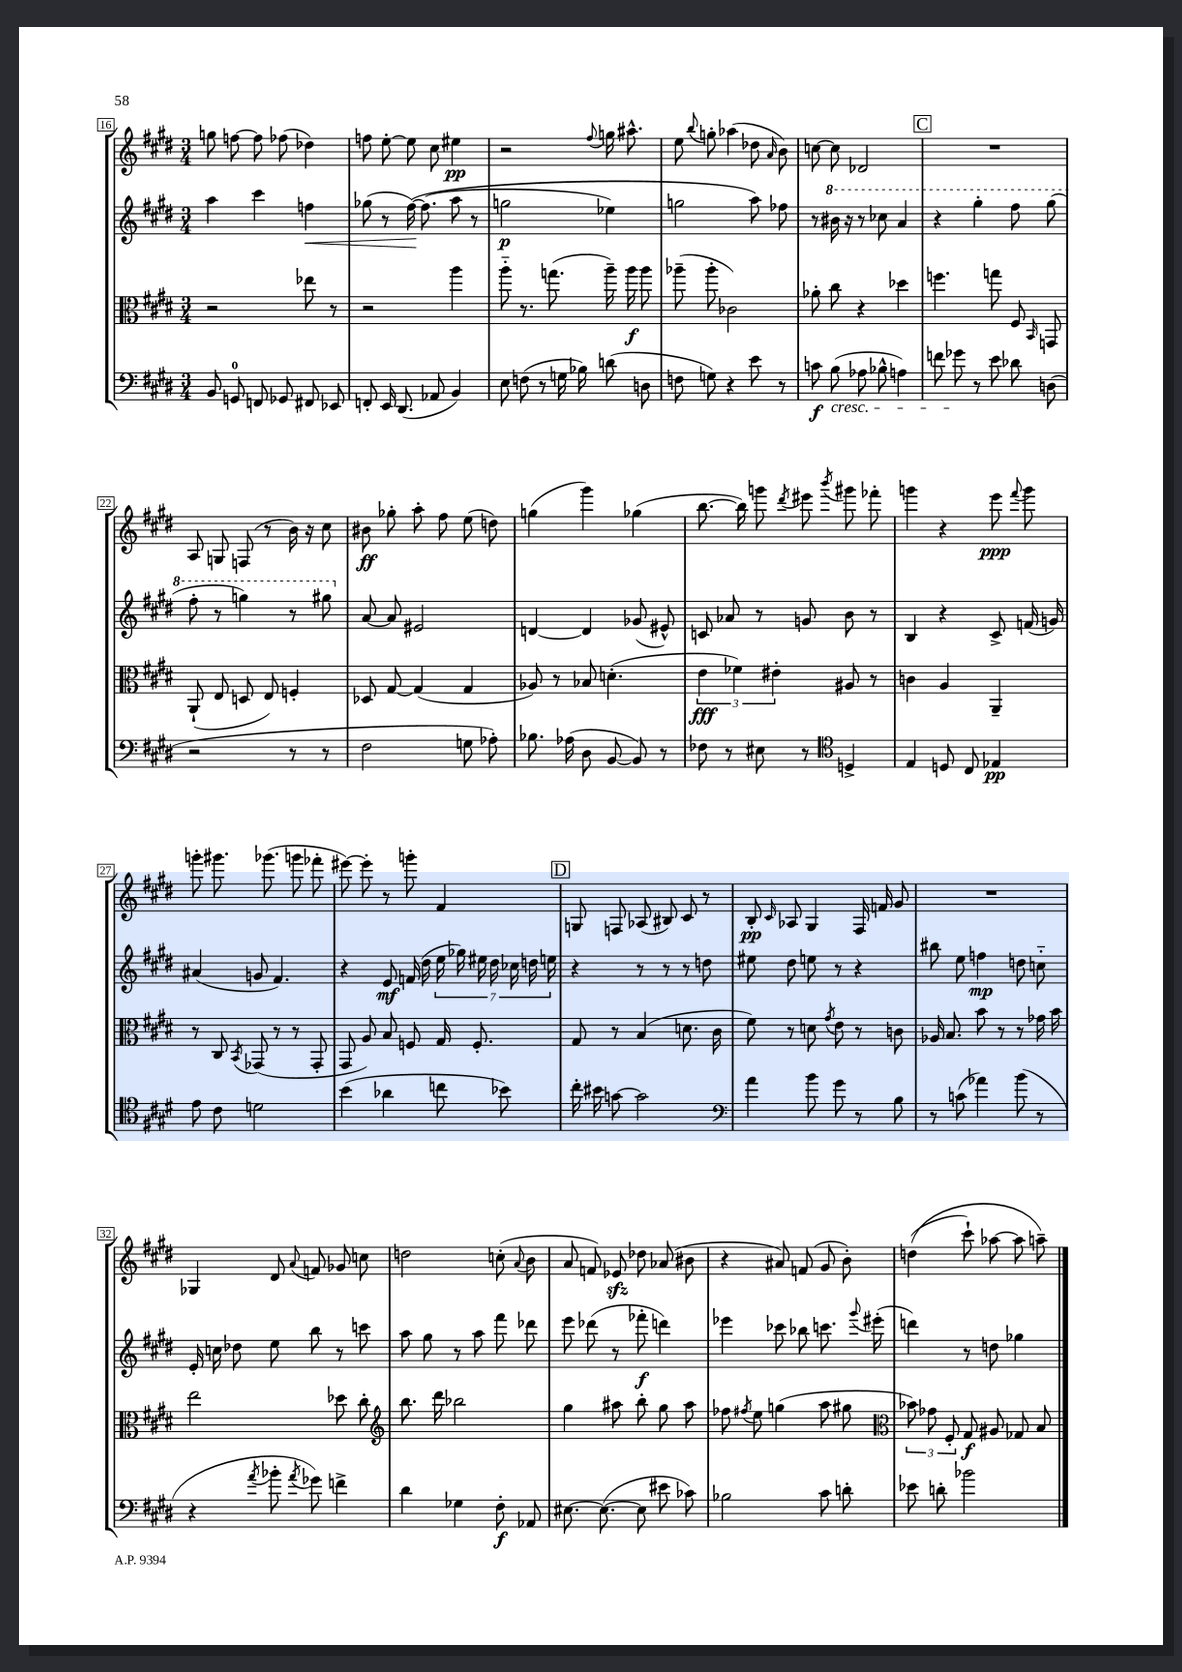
<<
\new StaffGroup <<
\new Staff = "s0" {
    \clef treble \key e \major \numericTimeSignature \time 3/4
    \autoBeamOff g''8 f''8~ f''8 fes''8( des''4) |
    f''8 e''8~-. e''8 cis''8 eis''4\pp |
    r2 \appoggiatura { fis''8 } g''16 ais''8.-^ |
    e''8 \appoggiatura { b''8 } g''8-. aes''4( des''8 \grace { a'16 } b'8) |
    c''8~ c''8 des'2 |
    \mark \markup { \box "C" } R2. |
    a8 g8 f8( r8 b'16) r16 cis''8 |
    bis'8\ff ges''8-. a''8-. fis''8 e''8( d''8) |
    g''4( gis'''4) ges''4( |
    b''8.~ b''16) g'''8 \acciaccatura { dis'''8 } eis'''8 \acciaccatura { b'''8 } gis'''8 fes'''8-. |
    g'''4 r4 e'''8\ppp \appoggiatura { fis'''8 } g'''8 |
    g'''8-. gis'''8. ges'''8.( g'''8 fes'''8-. |
    eis'''8~) eis'''8-. r8 g'''8-. fis'4 |
    \mark \markup { \box "D" } g8 f8 aes8( bis8) cis'8 r8 |
    b8-.\pp \grace { cis'16 } aes8 gis4 fis16 f'16 gis'8 |
    R2. |
    ges4 dis'8 \appoggiatura { a'8 } f'8 ges'8 c''8 |
    d''2 c''8-.( \appoggiatura { a'8 } b'8 |
    a'8 f'8) ees'8\sfz des''8 aes'8( bis'8 |
    r4 ais'8) f'8( gis'8 b'8-.) |
    d''4(\( cis'''8-!) aes''8~ aes''8 a''8--\) \bar "|." |
}
\new Staff = "s1" {
    \clef treble \key e \major \numericTimeSignature \time 3/4
    \autoBeamOff a''4 cis'''4 f''4\< |
    ges''8( r8 fis''16~\!)\( fis''8.( a''8 r8 |
    g''2\p ees''4) |
    g''2 a''8\) fes''8 |
    r8 \ottava #1 bis''16 r16 r8 ces'''8 a''4 |
    \mark \markup { \box "C" } r4 gis'''4-. fis'''8 gis'''8( |
    fis'''8-. r8 g'''4) r8 gis'''8 \ottava #0 |
    a'8~ a'8 eis'2 |
    d'4~ d'4 ges'8( eis'8-^) |
    c'8 aes'8 r8 g'8 b'8 r8 |
    b4 r4 cis'8-> f'16( g'16) |
    ais'4( g'8 fis'4.) |
    r4 e'8\mf f'16( dis''16 \tuplet 7/4 { e''16 ges''16) eis''16 dis''16 ces''16 d''16 e''16 } |
    \mark \markup { \box "D" } r4 r8 r8 r8 d''8 |
    eis''8 dis''8 e''8 r8 r4 |
    bis''8 e''8 f''4\mp d''8 c''8-_ |
    e'16-. c''16 des''8 e''8 b''8 r8 c'''8 |
    a''8 gis''8 r8 a''8 fis'''8 des'''8 |
    e'''8 des'''8( r8 fes'''8-.\f d'''4) |
    ees'''4 ces'''8 bes''8 c'''8. \appoggiatura { gis'''8 } eis'''16-.( |
    d'''4) r8 d''8 ges''4 \bar "|." |
}
\new Staff = "s2" {
    \clef alto \key e \major \numericTimeSignature \time 3/4
    \autoBeamOff r2 ees''8 r8 |
    r2 a''4 |
    a''8-_ r8. g''8.( a''16--) a''16\f a''8 |
    aes''8--( aes''8-. ces'2) |
    aes'8-. cis''8 r4 des''4 |
    \mark \markup { \box "C" } f''4. g''8 fis8 \grace { b,16 } g,8 |
    a,8-!( e8 d8 e8) f4-. |
    des8 gis8~ gis4( gis4 |
    aes8) r8 bes8 d'4.-.( |
    \tuplet 3/2 { e'4\fff fes'4) eis'4-. } ais8 r8 |
    c'4 a4 a,4-- |
    r8 cis8 \acciaccatura { b,8 } ges,8( r8 r8 ges,8-. |
    gis,8 a8) b8 f8 gis16 f8.-. |
    \mark \markup { \box "D" } gis8 r8 b4( d'8. cis'16 |
    fis'8) r8 d'8 \acciaccatura { gis'8 } e'8 r8 c'8 |
    aes16 b8. b'8 r8 r8 ges'16 b'16 |
    e''2 des''8 cis''8-. |
    \clef treble b''8. dis'''16 bes''2 |
    gis''4 ais''8 b''8-. gis''8 ais''8 |
    fes''8 \acciaccatura { fis''8 } e''8 g''4( a''8 gis''8 |
    \clef alto \tuplet 3/2 { bes'8) ges'8 fis8-. } gis8\f ais8 ges8 b8 \bar "|." |
}
\new Staff = "s3" {
    \clef bass \key e \major \numericTimeSignature \time 3/4
    \autoBeamOff b,8 g,8-0 f,8 ges,8 fis,8 ees,8 |
    f,8-. e,16 dis,8.( aes,8 b,4) |
    e8 f8( r8 g16 bes16) d'8( d8 |
    f8 g8) r4 e'8 r8 |
    c'8\f b8\cresc( aes8 bes8-^ a4) |
    \mark \markup { \box "C" } f'8 ges'8\! r8 e'8 des'8 d8( |
    r2 r8 r8 |
    fis2 g8 aes8-.) |
    bes8. aes16( dis8 b,8~ b,8) r8 |
    fes8 r8 eis8 r8 \clef tenor d4-> |
    e4 d8 cis8 ees4\pp |
    e'8 cis'8 d'2 |
    b'4( aes'4 c''8 bes'8) |
    \mark \markup { \box "D" } cis''16-. bis'16 g'8~ g'2 |
    \clef bass a'4 b'8 gis'8 r8 b8 |
    r8 c'8( aes'4) b'8( r8 |
    r4 \acciaccatura { a'8 } bes'8-. \acciaccatura { a'8 } ges'8) f'4-> |
    dis'4 ges4 fis8-.\f aes,8 |
    eis8.~ eis8.~( eis8 eis'8 ces'8) |
    bes2 cis'8 d'8-. |
    ees'8 d'8-. bes'2 \bar "|." |
}
>>
>>
\layout { \context { \Score currentBarNumber = #16 \override BarNumber.stencil = #(make-stencil-boxer 0.1 0.3 ly:text-interface::print) } }
